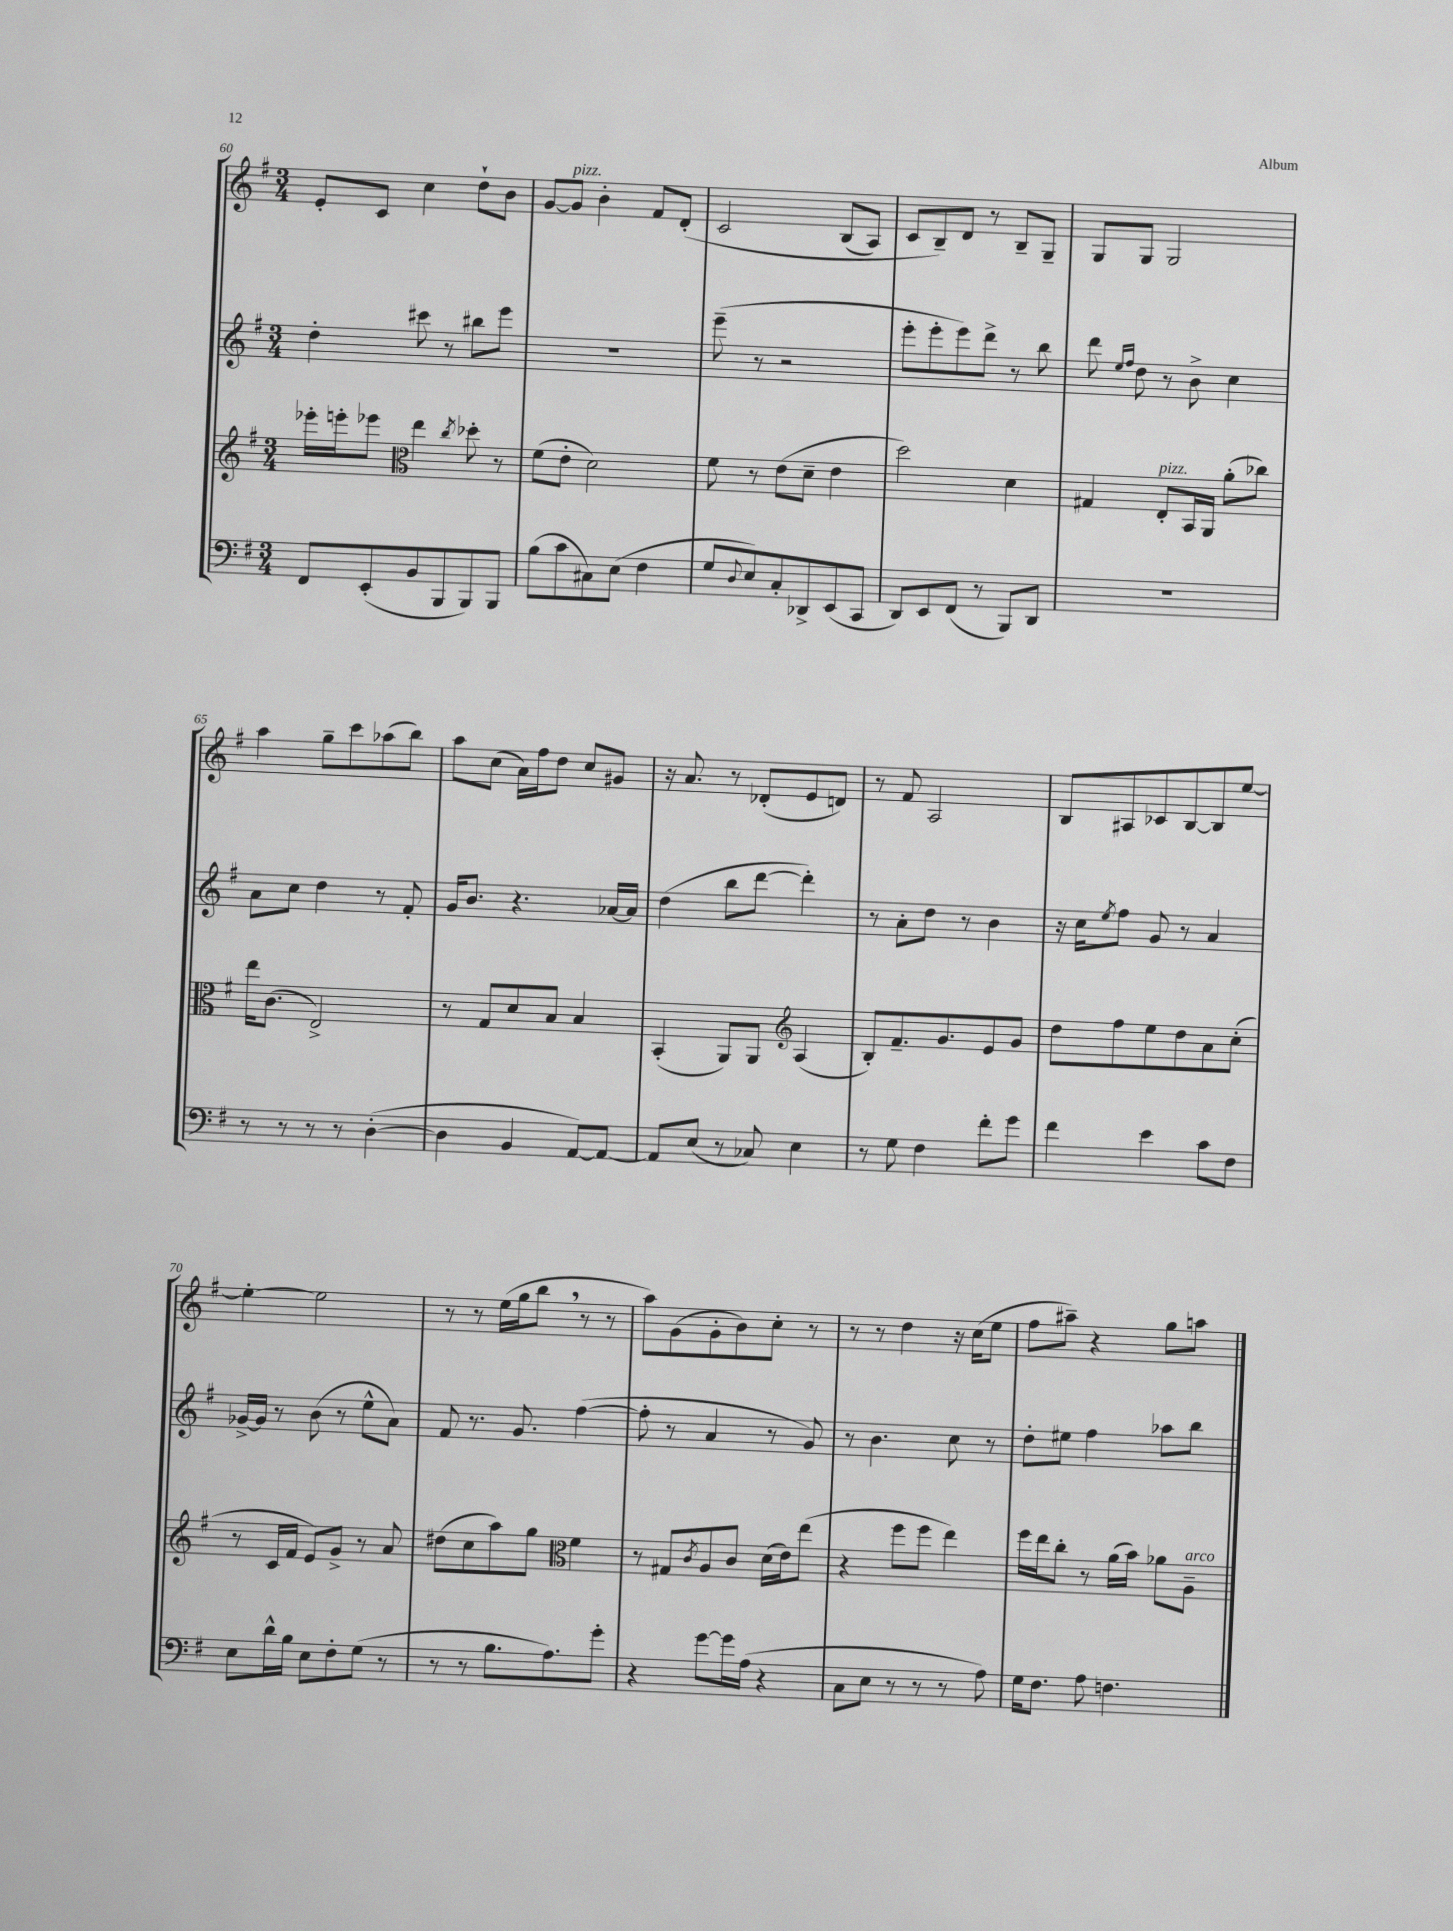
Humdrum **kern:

**kern	**kern	**kern	**kern
*part4	*part3	*part2	*part1
*staff4	*staff3	*staff2	*staff1
*clefF4	*clefG2	*clefG2	*clefG2
*k[f#]	*k[f#]	*k[f#]	*k[f#]
*M3/4	*M3/4	*M3/4	*M3/4
=60	=60	=60	=60
8FF#/L	16eee-X'\LL	4dd'\	8e'/L
.	16eeen'\J	.	.
(8EE'/	8eee-X\J	.	8c/J
*	*clefC3	*	*
8BB/	4ee\	8ccc#X\	4cc\
8BBB/	.	8r	.
.	8qcc/	.	.
8BBB/)	8dd-X'\	8bb#X\L	8dd`\L
8BBB/J	8r	8eee\J	8b\J
=61	=61	=61	=61
(8B\L	(8f#\L	2.r	[8g/L
!	!	!	!LO:TX:a:i:t=pizz.
8c\	8e'\J	.	8g/J]
8C#X\)	2d\)	.	4b'\
(8E\J	.	.	.
4F#\	.	.	8f#/L
.	.	.	(8d'/J
=62	=62	=62	=62
8G/L	8f#\	(8eee~\	2c/
8qqD/	.	.	.
8E/)	8r	8r	.
8C'/	(8e\L	2r	.
8DD-X^/	8d~\J	.	.
(8EE/	4e\	.	(8B/L
8CC/J	.	.	8A/J)
=63	=63	=63	=63
8DD/L)	2dd\)	8eee'\L	8c/L
8EE/	.	8eee'\	8B~/)
(8FF#/J	.	8eee\)	8d/J
8r	.	8ddd^\J	8r
8BBB/L)	4d\	8r	8B~/L
8DD/J	.	8bb\	8G~/J
=64	=64	=64	=64
2.r	4G#X/	8ddd\	8G/L
.	.	16qqee/LL	.
.	.	16qqff#/JJ	.
.	.	8dd\	8G/J
!	!LO:TX:a:i:t=pizz.	!	!
.	8E'/L	8r	2G/
.	16BB/L	8b^\	.
.	16AA/JJ	.	.
.	(8a'\L	4cc\	.
.	8cc-X\J)	.	.
!!LO:LB:g=z
=65	=65	=65	=65
8r	16ee\KL	8a\L	4aa\
.	(8.c\J	.	.
8r	.	8cc\J	.
8r	2E^/)	4dd\	8gg~\L
8r	.	.	8ccc\
([4D'\	.	8r	(8aa-X\
.	.	8f#'/	8bb\J)
=66	=66	=66	=66
4D\]	8r	16g/KL	8aa\L
.	.	8.b/J	.
.	8G/L	.	(8cc\J
4BB/	8d/	4.r	16a\LL)
.	.	.	16ff#\J
.	8B/J	.	8dd\J
[8AA/L)	4B/	.	8cc/L
8AA/J_	.	[16a-X/LL	8g#X/J
.	.	16a-/JJ]	.
=67	=67	=67	=67
8AA/L]	(4BB'/	(4dd\	16r
.	.	.	8.a/
(8E/J	.	.	.
8r	8AA/L)	8bb\L	8r
8C-X/)	8AA/J	[8ddd\J	(8d-X'/L
*	*clefG2	*	*
4E\	(4A/	4ddd'\])	8e/
.	.	.	8dn/J)
=68	=68	=68	=68
8r	8B'/L)	8r	8r
8G\	8.f#~/	8a'\L	8f#/
4F#\	.	8dd\J	2A/
.	8.g/	.	.
.	.	8r	.
8f#'\L	8e/	4b\	.
8g\J	8g/J	.	.
=69	=69	=69	=69
4f#\	8dd\L	16r	8B/L
.	.	16cc\KL	.
.	.	8qee/	.
.	8ff#\	8ff#\J	8A#X/
4e\	8ee\	8g/	8c-X/
.	8dd\	8r	[8B/
8c\L	8a\	4a/	8B/]
8F#\J	(8cc'\J	.	[8ee/J
!!LO:LB:g=z
=70	=70	=70	=70
8E\L	8r	[16g-X^/LL	4ee'\_
.	.	16g-/JJ]	.
16d^^\L	16c/LL	8r	.
16B\JJ	16f#/JJ	.	.
8E\L	8e/L)	(8b\	2ee\]
8F#'\	8g^/J	8r	.
(8G\J	8r	8ee^^\L	.
8r	8a/	8a\J)	.
=71	=71	=71	=71
8r	(8dd#X\L	8f#/	8r
8r	8cc\	8.r	8r
8.B\L	8aa\)	.	(16ee\LL
.	.	8.g/	16gg\J
.	8gg\J	.	8bb,\J
8.A\)	.	.	.
*	*clefC3	*	*
.	4f#\	([4ff#\	8r
8g'\J	.	.	8r
=72	=72	=72	=72
4r	8r	8ff#'\]	8aa\L)
.	8G#X/L	8r	(8g\
.	8qc/	.	.
[8g\L	8A/	4a/	8g'\
16g\L]	8c/J	.	8b\)
(16A\JJ	.	.	.
4r	(16d\LL	8r	8cc'\J
.	16e\J)	.	.
.	(8ee\J	8g/)	8r
=73	=73	=73	=73
8C\L	4r	8r	8r
8E\J	.	4.b\	8r
8r	8ff#\L	.	4dd\
8r	8ff#\J	.	.
8r	4ee\)	8cc\	16r
.	.	.	(16cc\KL
8A\)	.	8r	8ee\J
=74	=74	=74	=74
16G\KL	16ff#\LL	8dd'\L	8ff#\L
8.F#\J	16ee\J	.	.
.	8cc'\J	8ee#X\J	8aa#X~\J)
8A\	8r	4ff#\	4r
4.Fn\	(16a\LL	.	.
.	16b\JJ)	.	.
.	8a-X\L	8aa-X\L	8gg\L
!	!LO:TX:a:i:t=arco	!	!
.	8A~\J	8bb\J	8aan\J
==	==	==	==
*-	*-	*-	*-
